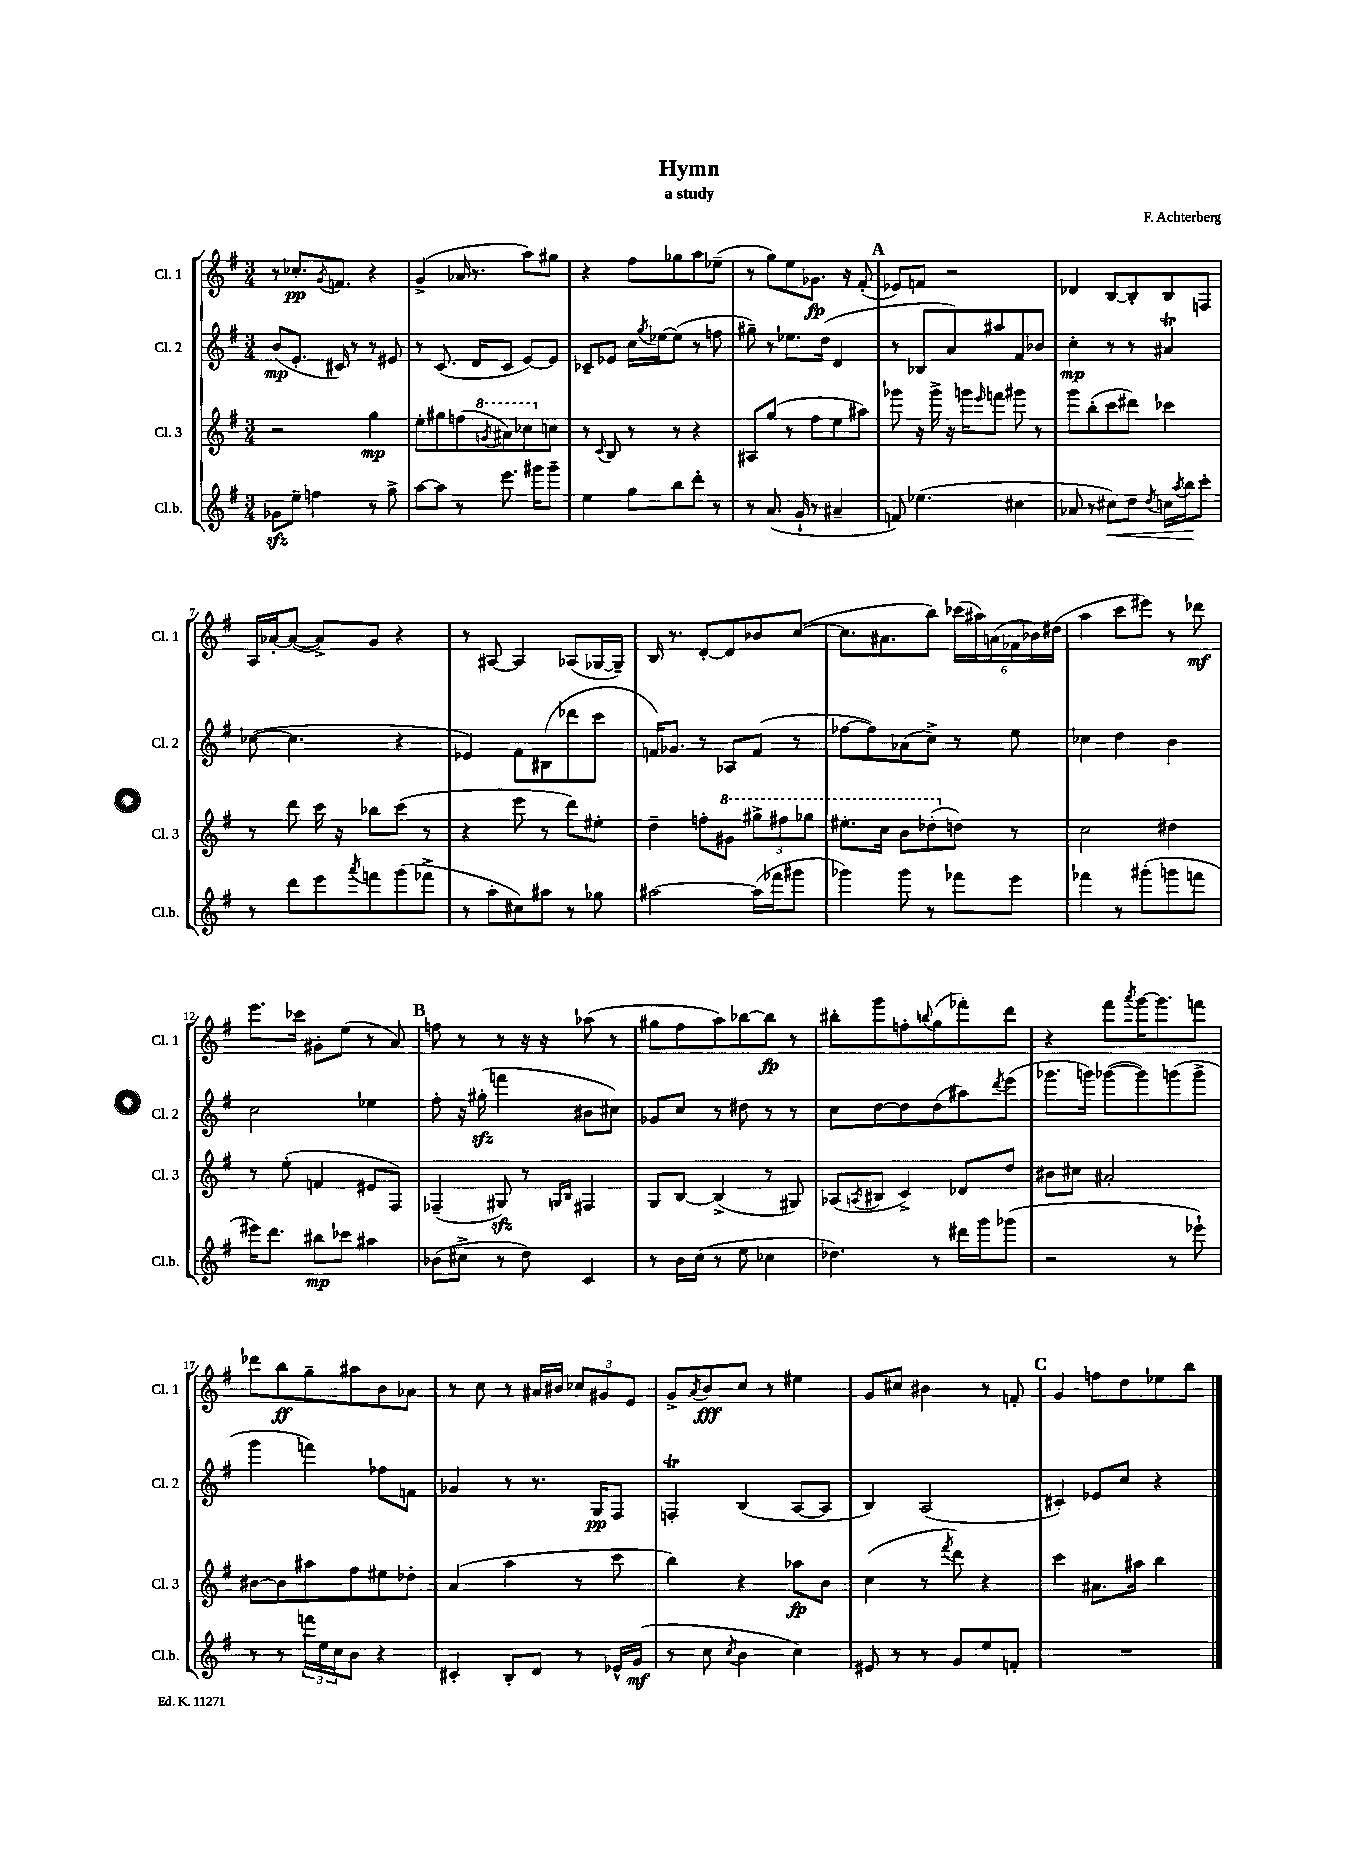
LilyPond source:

\header { title = "Hymn" composer = "F. Achterberg" subtitle = "a study" }
<<
\new StaffGroup <<
\new Staff = "s0" \with { instrumentName = "Cl. 1" shortInstrumentName = "Cl. 1" } {
    \clef treble \key g \major \numericTimeSignature \time 3/4
    r8 ces''8.-.\pp \acciaccatura { g'8 } f'8. r4 |
    g'4->( aes'16 r8. a''8) gis''8 |
    r4 fis''8 ges''8 a''8 ees''8--( |
    r8 g''8) e''8 ges'8.\fp r16 fis'8-.( |
    \mark \markup { \bold "A" } ees'8) f'8 r2 |
    des'4 b8~ b8-. b8 f8 |
    a16 aes'16~-. aes'8~( aes'8->) g'8 r4 |
    r8 ais8~ ais4 aes8( ges16~ ges16--) |
    b16 r8. d'8~-. d'8 bes'8 c''8~( |
    c''8. ais'8. b''8) \tuplet 6/4 { ces'''16( ais''16) a'16( fes'16 bes'16) dis''16( } |
    a''4 c'''8 eis'''8) r8 des'''8\mf |
    e'''8. ces'''16 gis'8-. e''8( r8 a'8) |
    \mark \markup { \bold "B" } f''8 r8 r8 r16 r16 aes''8( r8 |
    gis''8 fis''8 a''8) bes''8~ bes''8\fp r8 |
    bis''8-. g'''8 f''8-. \appoggiatura { b''8 } g''8( fes'''8-.) d'''8 |
    r4 fis'''8 \acciaccatura { a'''8 } g'''16~ g'''8. f'''8 |
    des'''8 b''8\ff g''8-- ais''8 b'8 aes'8 |
    r8 c''8 r8 ais'16 bis'16 \tuplet 3/2 { ces''8 gis'8 e'8 } |
    g'8-> \acciaccatura { a'8 } b'8\fff c''8 r8 eis''4 |
    g'8 cis''8 bis'4 r8 f'8-. |
    \mark \markup { \bold "C" } g'4 f''8 d''8 ees''8 b''8 \bar "|." |
}
\new Staff = "s1" \with { instrumentName = "Cl. 2" shortInstrumentName = "Cl. 2" } {
    \clef treble \key g \major \numericTimeSignature \time 3/4
    b'8\mp( e'8.-. cis'16) r8 r8 eis'8 |
    r8 c'8.( d'16 c'8 e'8~) e'8 |
    ces'8-- ees'8 c''16 \acciaccatura { g''8 } ees''16~ ees''8( r8 f''8 |
    gis''8--) r8 ees''8. d''16( d'4 |
    \mark \markup { \bold "A" } r8 bes8 a'8) ais''8 fis'8 bes'8 |
    c''4-.\mp r8 r8 ais'4\trill |
    ces''8~( ces''4. r4 |
    ees'4) fis'8 bis8( des'''8 c'''8 |
    f'16) ges'8. r8 aes8 f'8( r8 |
    fes''8~ fes''8) aes'8( c''8->) r8 e''8 |
    ces''4 d''4 b'4 |
    c''2 ees''4 |
    \mark \markup { \bold "B" } fis''8-. r16 gis''16-.\sfz( f'''4 bis'8 cis''8) |
    ges'8 c''8 r8 dis''8 r8 r8 |
    c''8 d''8~ d''8 d''8( ais''8) \acciaccatura { d'''8 } e'''8( |
    ges'''8. g'''16) ges'''8~( ges'''8) g'''8( g'''8-> |
    g'''4 f'''4) fes''8 f'8 |
    ges'4 r8 r8. g16\pp fis8 |
    f4-.\trill b4( a8~ a8 |
    b4) a2( |
    \mark \markup { \bold "C" } cis'4-.) ees'8 c''8 r4 \bar "|." |
}
\new Staff = "s2" \with { instrumentName = "Cl. 3" shortInstrumentName = "Cl. 3" } {
    \clef treble \key g \major \numericTimeSignature \time 3/4
    r2 g''4\mp |
    e''8-. gis''8 f''8( \ottava #1 \acciaccatura { g''8 } ais''8) ces'''8 \ottava #0 c''!8 |
    r8 \appoggiatura { c'8 } b8 r8 r8 r4 |
    ais8 g''8( r8 fis''8 e''8 ais''8) |
    \mark \markup { \bold "A" } ges'''8 r16 ges'''16-> r16 g'''16 \grace { e'''16 } f'''8 gis'''8 r8 |
    g'''8 b''8-.( c'''8 dis'''8) ces'''4 |
    r8 d'''8 c'''16 r16 bes''8 c'''8( r8 |
    r4 e'''8 r8 d'''8) eis''8-. |
    d''4-- f''8-. \ottava #1 gis''8 \tuplet 3/2 { gis'''8-> fis'''!8 ges'''8 } |
    eis'''8.-. c'''16 b''8 des'''8-.( \ottava #0 d''!8) r8 |
    c''2 dis''4 |
    r8 e''8-.( f'4 eis'8 fis8) |
    \mark \markup { \bold "B" } fes4--( gis8\sfz) r8 \grace { g16 b16 } fis4 |
    g8 b8~ b4->( r8 gis8) |
    aes8( \acciaccatura { a8 } bis8 c'4->) des'8 d''8 |
    bis'8 cis''8 ais'2-. |
    bis'8~ bis'8 ais''8 fis''8 eis''8 des''8-. |
    a'4( a''4 r8 c'''8 |
    b''4) r4 aes''8\fp b'8 |
    c''4( r8 \acciaccatura { fis'''8 } d'''8) r4 |
    \mark \markup { \bold "C" } c'''4 ais'8. ais''16 b''4 \bar "|." |
}
\new Staff = "s3" \with { instrumentName = "Cl.b." shortInstrumentName = "Cl.b." } {
    \clef treble \key g \major \numericTimeSignature \time 3/4
    ges'8\sfz e''8-- f''4 r8 g''8-> |
    a''8~ a''8 r8 e'''8. gis'''16 gis'''8-- |
    e''4 g''8 b''8 d'''8-. r8 |
    r8 a'8.( g'16-! r8 ais'4-- |
    \mark \markup { \bold "A" } f'8) ees''4.( cis''4 |
    aes'8 r8 cis''8\<) d''8 \acciaccatura { d''8 } c''16 \acciaccatura { a''8 } b''16\! c'''8-. |
    r8 d'''8 e'''8 \acciaccatura { a'''8 } f'''8 g'''8( fes'''8-> |
    r8 a''8-. cis''8) ais''8 r8 ges''8 |
    ais''2~ ais''16( fes'''16 gis'''8 |
    ges'''4) ges'''8 r8 fes'''8 e'''8 |
    fes'''4 r8 gis'''8-.( g'''8 f'''8 |
    eis'''16) d'''8. bis''8\mp ces'''8 ais''4 |
    \mark \markup { \bold "B" } bes'8( cis''8-> r8 d''8) c'4 |
    r8 b'16 c''16( r8 e''8 ces''4 |
    des''4.) r8 dis'''16 g'''16 ges'''8( |
    r2 r8 ees'''8-!) |
    r8 r8 \tuplet 3/2 { f'''16 e''16 c''16 } b'8 r4 |
    cis'4-. b8-. d'8 r8 ees'16-^ g'16\mf( |
    r8 c''8 \acciaccatura { c''8 } b'4 c''4) |
    eis'8 r8 r8 g'8 e''8 f'8-. |
    \mark \markup { \bold "C" } R2. \bar "|." |
}
>>
>>
